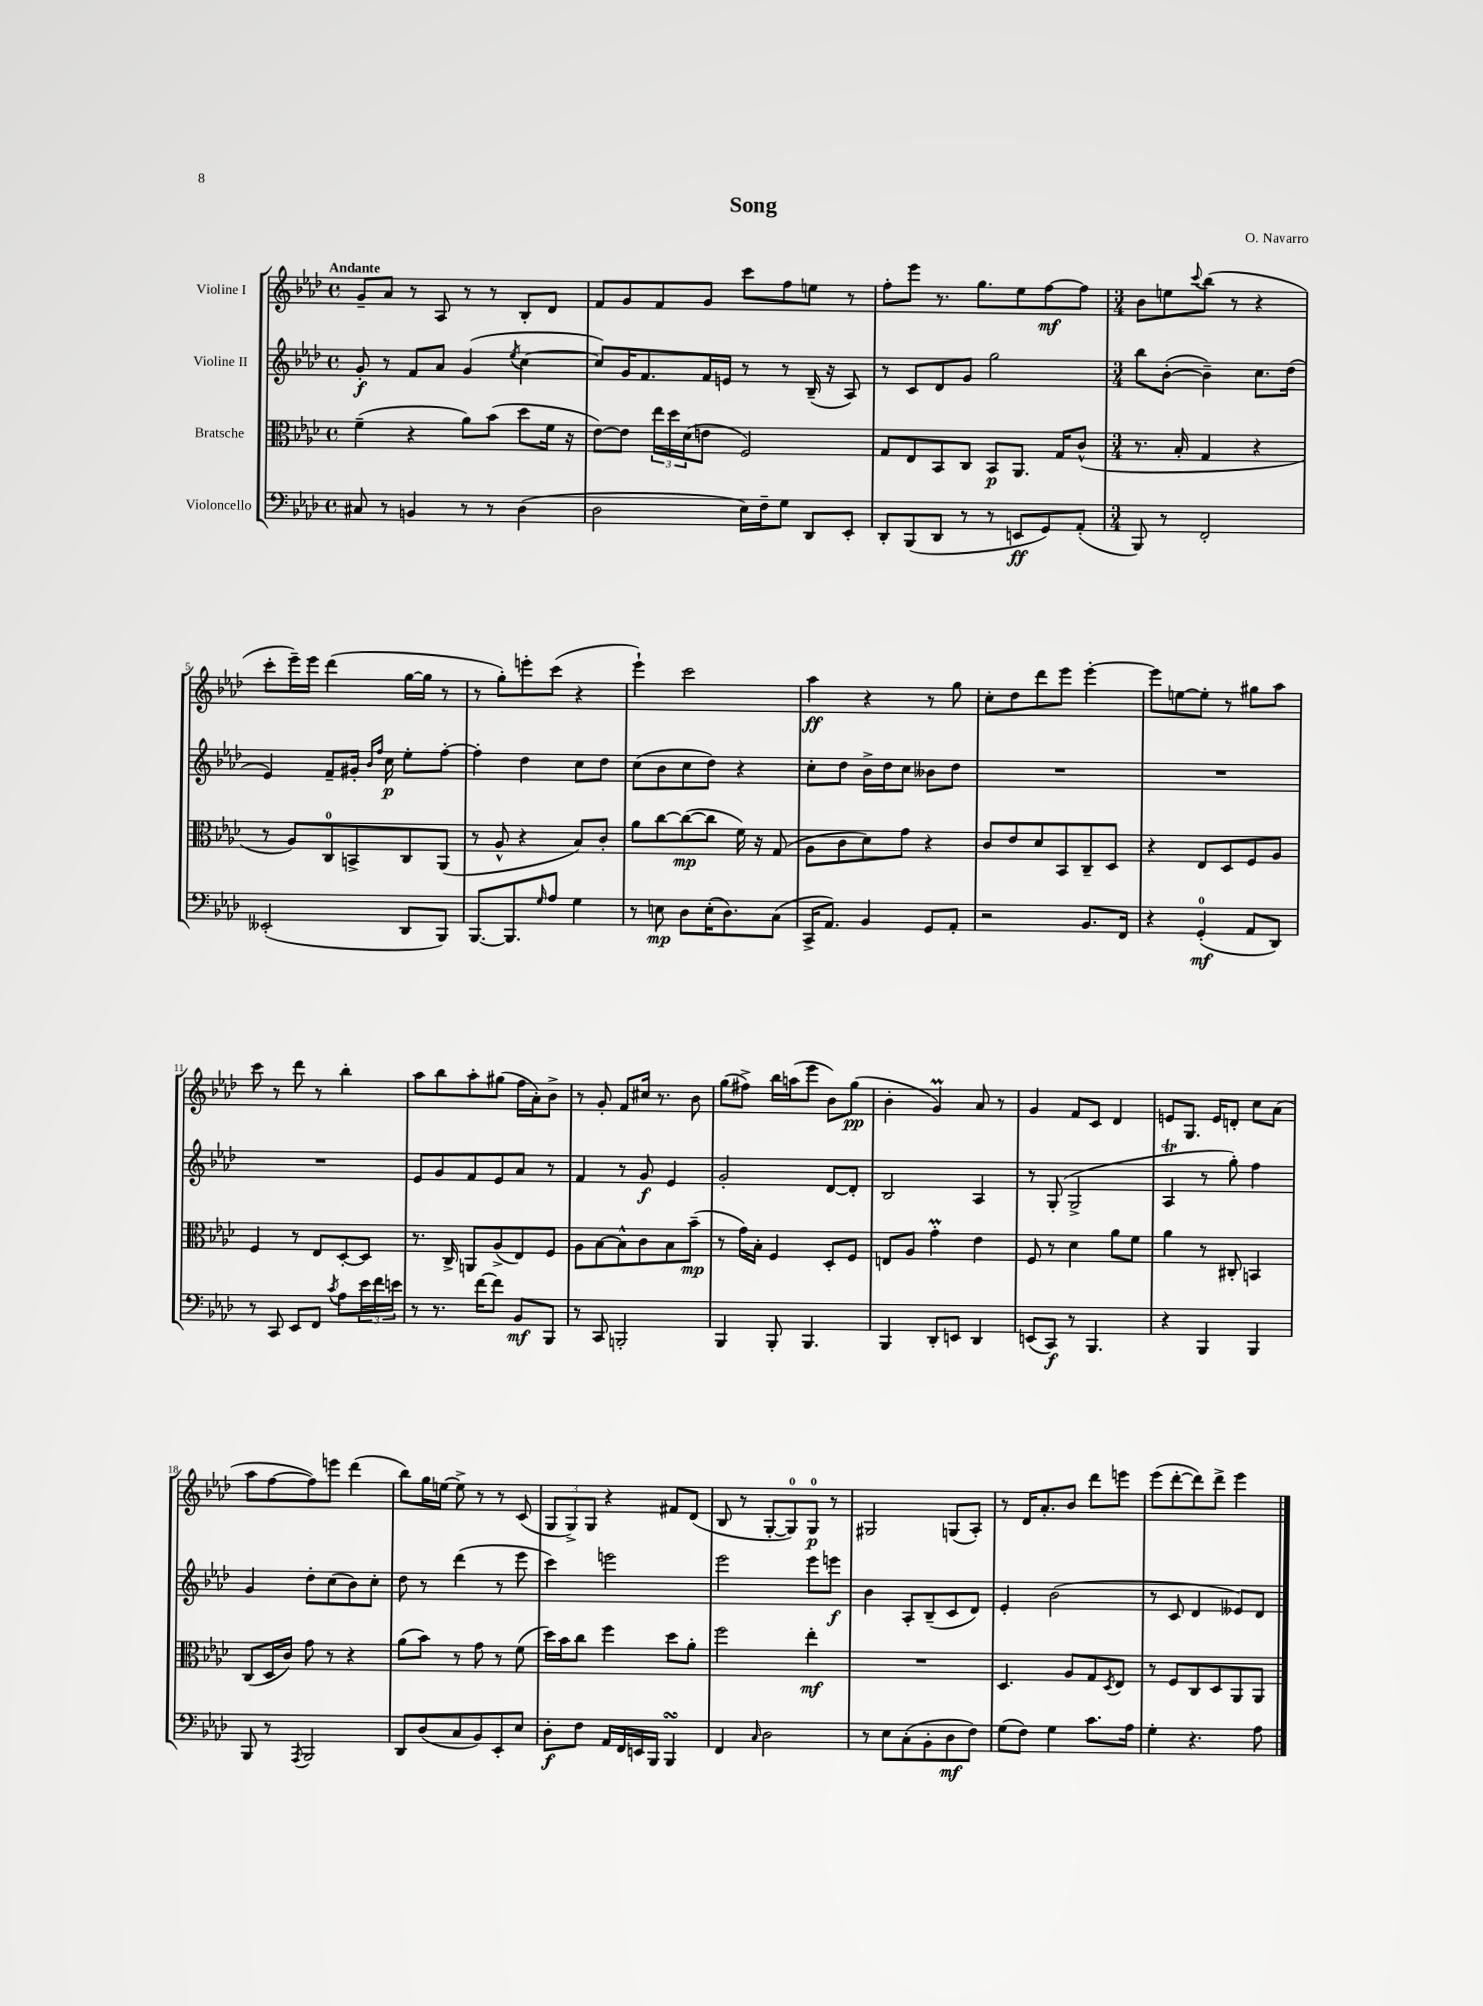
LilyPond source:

\header { title = "Song" composer = "O. Navarro" }
<<
\new StaffGroup <<
\new Staff = "s0" \with { instrumentName = "Violine I" } {
    \clef treble \key aes \major \defaultTimeSignature \time 4/4 \tempo "Andante"
    g'8-- aes'8 r8 aes8 r8 r8 bes8-. des'8 |
    f'8 g'8 f'8 g'8 c'''8 f''8 e''8 r8 |
    f''8-. ees'''8 r8. g''8. ees''8 f''8~\mf f''8 |
    \numericTimeSignature \time 3/4 bes'8 e''8 \appoggiatura { c'''8 } bes''8( r8 r4 |
    c'''8-. ees'''16--) ees'''16 des'''4( g''16~ g''16 r8 |
    r8 g''8-.) e'''8-. c'''8( r4 |
    ees'''4-!) c'''2 |
    aes''4\ff r4 r8 g''8 |
    c''8-. des''8 des'''8 ees'''8 ees'''4~-. |
    ees'''8 e''8~ e''8-. r8 gis''8 aes''8 |
    c'''8 r8 des'''8 r8 bes''4-. |
    aes''8 bes''8 aes''8-. gis''8( f''16 aes'16-.) bes'8-> |
    r8 g'8-. f'8 cis''16 r8. bes'8 |
    g''8( fis''8->) bes''16 a''16( ees'''8 bes'8) g''8\pp( |
    bes'4-. g'4\prall) aes'8 r8 |
    g'4 f'8 c'8 des'4 |
    e'8 g8. e'16 d'8-. c''8 aes'8( |
    aes''8 f''8~ f''8) e'''8 des'''4( |
    bes''8) g''16 e''16~ e''8-> r8 r8 c'8( |
    \tuplet 3/2 { g8 g8->) g8 } r4 fis'8 des'8( |
    bes8 r8 g8~-. g8-0) g8-0\p r8 |
    gis2 g8( aes8-.) |
    r8 des'16 aes'8.-. bes'8 des'''8 e'''8 |
    ees'''8( des'''8~-. des'''8) des'''8-> ees'''4 \bar "|." |
}
\new Staff = "s1" \with { instrumentName = "Violine II" } {
    \clef treble \key aes \major \defaultTimeSignature \time 4/4
    g'8-.\f r8 f'8 aes'8 g'4( \acciaccatura { ees''8 } c''4~ |
    c''8) g'16 f'8. f'16 e'16 r8 r8 bes16--( r16 aes8) |
    r8 c'8 des'8 g'8 g''2 |
    \numericTimeSignature \time 3/4 bes''8 bes'8~-.( bes'4--) c''8. des''16( |
    ees'4) f'8-- gis'16-. \grace { bes'16 f''16 } c''16\p ees''8-. f''8~-. |
    f''4-. des''4 c''8 des''8 |
    c''8( bes'8 c''8 des''8) r4 |
    c''8-. des''8 bes'16-> des''16 c''8 beses'8 des''8 |
    R2. |
    R2. |
    R2. |
    ees'8 g'8 f'8 ees'8 aes'8 r8 |
    f'4 r8 g'8\f ees'4 |
    g'2-. des'8~ des'8-. |
    bes2 aes4 |
    r8 g8-.( g2-> |
    aes4\trill r8 g''8-.) f''4 |
    g'4 des''8-. c''8( bes'8) c''8-. |
    des''8 r8 des'''4( r8 ees'''8 |
    c'''4) e'''2 |
    ees'''2 ees'''8 e'''8\f |
    bes'4 aes8-. bes8--( c'8 des'8) |
    ees'4-. bes'2( |
    r8 c'8 des'4 eeses'8) des'8 \bar "|." |
}
\new Staff = "s2" \with { instrumentName = "Bratsche" } {
    \clef alto \key aes \major \defaultTimeSignature \time 4/4
    f'4--( r4 aes'8) bes'8( des''8 f'16 r16 |
    ees'8~) ees'8 \tuplet 3/2 { ees''16 des''16 des'16( } e'8 f2) |
    g8 ees8 bes,8 c8 bes,8\p aes,8. g16 c'8-^( |
    \numericTimeSignature \time 3/4 r8. bes16-. g4 r4 |
    r8 aes8) c8-0 b,8-> c8 aes,8( |
    r8 aes8-^ r4 bes8) c'8-. |
    aes'8 c''8~ c''8~\mp( c''8 f'16) r16 g8( |
    aes8 c'8 des'8) g'8 r4 |
    c'8 ees'8 des'8 bes,8 c8-- des8 |
    r4 ees8 des8 f8 aes8 |
    f4 r8 ees8 des8~-. des8 |
    r8. c16-> a,8 aes8->( ees8) f8 |
    aes8 bes8~ bes8-^ c'8 bes8 bes'8--\mp( |
    r8 g'16) bes16-. f4 des8-. f8 |
    e8 aes8 g'4-.\prall ees'4 |
    f8 r8 des'4 aes'8 f'8 |
    aes'4 r8 cis8-. b,4 |
    c8( des16 c'16) g'8 r8 r4 |
    aes'8( bes'8) r8 g'8 r8 f'8( |
    des''16) bes'16 c''8 f''4 des''8 aes'8-. |
    f''2 ees''4-.\mf |
    R2. |
    des4. aes8 g8 \acciaccatura { des8 } ees8 |
    r8 f8 c8 des8 aes,8 aes,8 \bar "|." |
}
\new Staff = "s3" \with { instrumentName = "Violoncello" } {
    \clef bass \key aes \major \defaultTimeSignature \time 4/4
    cis8 r8 b,4 r8 r8 des4( |
    des2 ees16) f16-- g8 des,8 ees,8-. |
    des,8-. bes,,8( des,8 r8 r8 e,8\ff g,8) aes,8-.( |
    \numericTimeSignature \time 3/4 bes,,8) r8 f,2-. |
    eeses,2-.( des,8 bes,,8) |
    bes,,8.~ bes,,8. \grace { g16 } aes8 g4 |
    r8 e8\mp des8 e16-.( des8.) c8( |
    c,16-> aes,8.) bes,4 g,8 aes,8-. |
    r2 bes,8. f,16 |
    r4 g,4-0-.\mf( aes,8 des,8) |
    r8 c,8 ees,8 f,8 \acciaccatura { c'8 } aes8 \tuplet 3/2 { ees'16 f'16 e'16 } |
    r8 r8. f'16~ f'8 bes,8\mf bes,,8 |
    r8 c,8 b,,2-. |
    bes,,4 bes,,8-. bes,,4. |
    bes,,4 des,8-. e,8 des,4 |
    e,8( c,8\f) r8 bes,,4. |
    r4 bes,,4 bes,,4 |
    bes,,8 r8 \acciaccatura { aes,,8 } bes,,2 |
    des,8 des8( c8 bes,8) ees,8-. ees8 |
    des8-.\f f8 aes,16 f,16 e,16 bes,,16 bes,,4\turn |
    f,4 \grace { c16 } des2 |
    r8 ees8 c8-.( bes,8-. des8\mf f8) |
    g8( f8) g4 c'8. aes16 |
    g4-. r4. aes8 \bar "|." |
}
>>
>>
